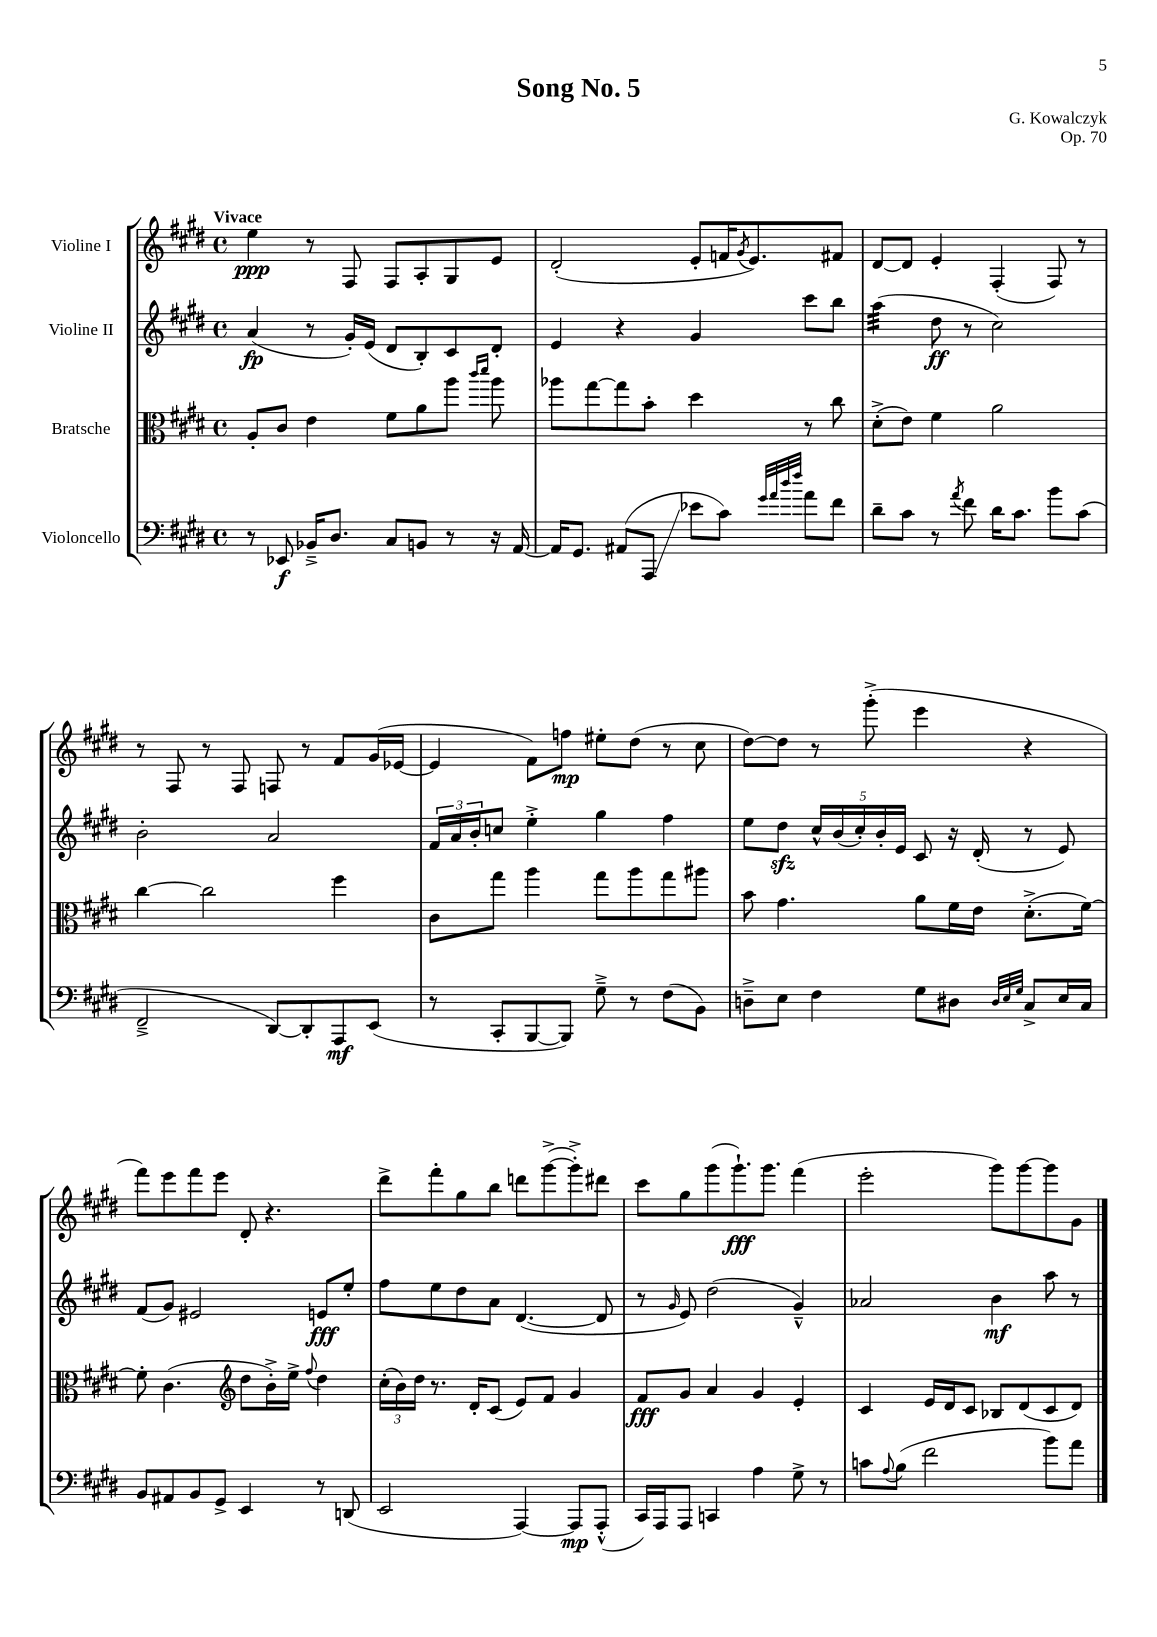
\header { title = "Song No. 5" composer = "G. Kowalczyk" opus = "Op. 70" }
<<
\new StaffGroup <<
\new Staff = "s0" \with { instrumentName = "Violine I" } {
    \clef treble \key e \major \defaultTimeSignature \time 4/4 \tempo "Vivace"
    e''4\ppp r8 fis8 fis8 a8-. gis8 e'8 |
    dis'2-.( e'8-. f'16 \acciaccatura { gis'8 } e'8.) fis'8 |
    dis'8~ dis'8 e'4-. fis4-.( fis8) r8 |
    r8 fis8 r8 fis8 f8 r8 fis'8 gis'16( ees'16~ |
    ees'4 fis'8) f''8\mp eis''8-. dis''8( r8 cis''8 |
    dis''8~) dis''8 r8 gis'''8-.->( e'''4 r4 |
    fis'''8) e'''8 fis'''8 e'''8 dis'8-. r4. |
    dis'''8-> fis'''8-. gis''8 b''8 d'''8 gis'''8~->( gis'''8-.->) dis'''8 |
    cis'''8 gis''8 gis'''8( gis'''8.-!\fff) gis'''8. fis'''4( |
    e'''2-. gis'''8) gis'''8~ gis'''8 gis'8 \bar "|." |
}
\new Staff = "s1" \with { instrumentName = "Violine II" } {
    \clef treble \key e \major \defaultTimeSignature \time 4/4
    a'4\fp( r8 gis'16-.) e'16( dis'8 b8-.) cis'8 dis'8-. |
    e'4 r4 gis'4 cis'''8 b''8 |
    a''4:32( dis''8\ff r8 cis''2) |
    b'2-. a'2 |
    \tuplet 3/2 { fis'16 a'16 b'16-. } c''8 e''4-.-> gis''4 fis''4 |
    e''8 dis''8\sfz \tuplet 5/4 { cis''16-^ b'16( cis''16-.) b'16-. e'16 } cis'8 r16 dis'16-.( r8 e'8) |
    fis'8( gis'8) eis'2 e'8\fff e''8-. |
    fis''8 e''8 dis''8 a'8 dis'4.~( dis'8 |
    r8 \grace { gis'16 } e'8) dis''2( gis'4---^) |
    aes'2 b'4\mf a''8 r8 \bar "|." |
}
\new Staff = "s2" \with { instrumentName = "Bratsche" } {
    \clef alto \key e \major \defaultTimeSignature \time 4/4
    a8-. cis'8 e'4 fis'8 a'8 a''8 \grace { cis'''16 dis'''16 } a''8 |
    aes''8 gis''8~ gis''8 b'8-. dis''4 r8 cis''8 |
    dis'8-.->( e'8) fis'4 a'2 |
    cis''4~ cis''2 fis''4 |
    cis'8 gis''8 a''4 gis''8 a''8 gis''8 ais''8 |
    b'8 gis'4. a'8 fis'16 e'16 dis'8.-.->( fis'16~) |
    fis'8-. cis'4.( \clef treble dis''8 b'16-.->) e''16-> \appoggiatura { fis''8 } dis''4 |
    \tuplet 3/2 { cis''16-.( b'16) dis''16 } r8. dis'16-. cis'8( e'8) fis'8 gis'4 |
    fis'8\fff gis'8 a'4 gis'4 e'4-. |
    cis'4 e'16 dis'16 cis'8 bes8 dis'8( cis'8 dis'8) \bar "|." |
}
\new Staff = "s3" \with { instrumentName = "Violoncello" } {
    \clef bass \key e \major \defaultTimeSignature \time 4/4
    r8 ees,8\f bes,16---> dis8. cis8 b,8 r8 r16 a,16~ |
    a,16 gis,8. ais,8( a,,8\glissando ees'8 cis'8) \grace { gis'32 a'32 dis''32 fis''32 } a'8 fis'8 |
    dis'8-- cis'8 r8 \acciaccatura { a'8 } fis'8 dis'16 cis'8. b'8 cis'8( |
    fis,2---> dis,8~) dis,8-. a,,8\mf e,8( |
    r8 cis,8-. b,,8~ b,,8) gis8---> r8 fis8( b,8) |
    d8---> e8 fis4 gis8 dis8 \grace { dis32 e32 gis32 } cis8-> e16 cis16 |
    b,8 ais,8 b,8 gis,8-> e,4 r8 d,8( |
    e,2 a,,4~) a,,8\mp a,,8-.-^( |
    cis,16) a,,16 a,,8 c,4 a4 gis8-> r8 |
    c'8 \appoggiatura { a8 } b8( fis'2 b'8) a'8 \bar "|." |
}
>>
>>
\layout { \context { \Score \remove "Bar_number_engraver" } }
